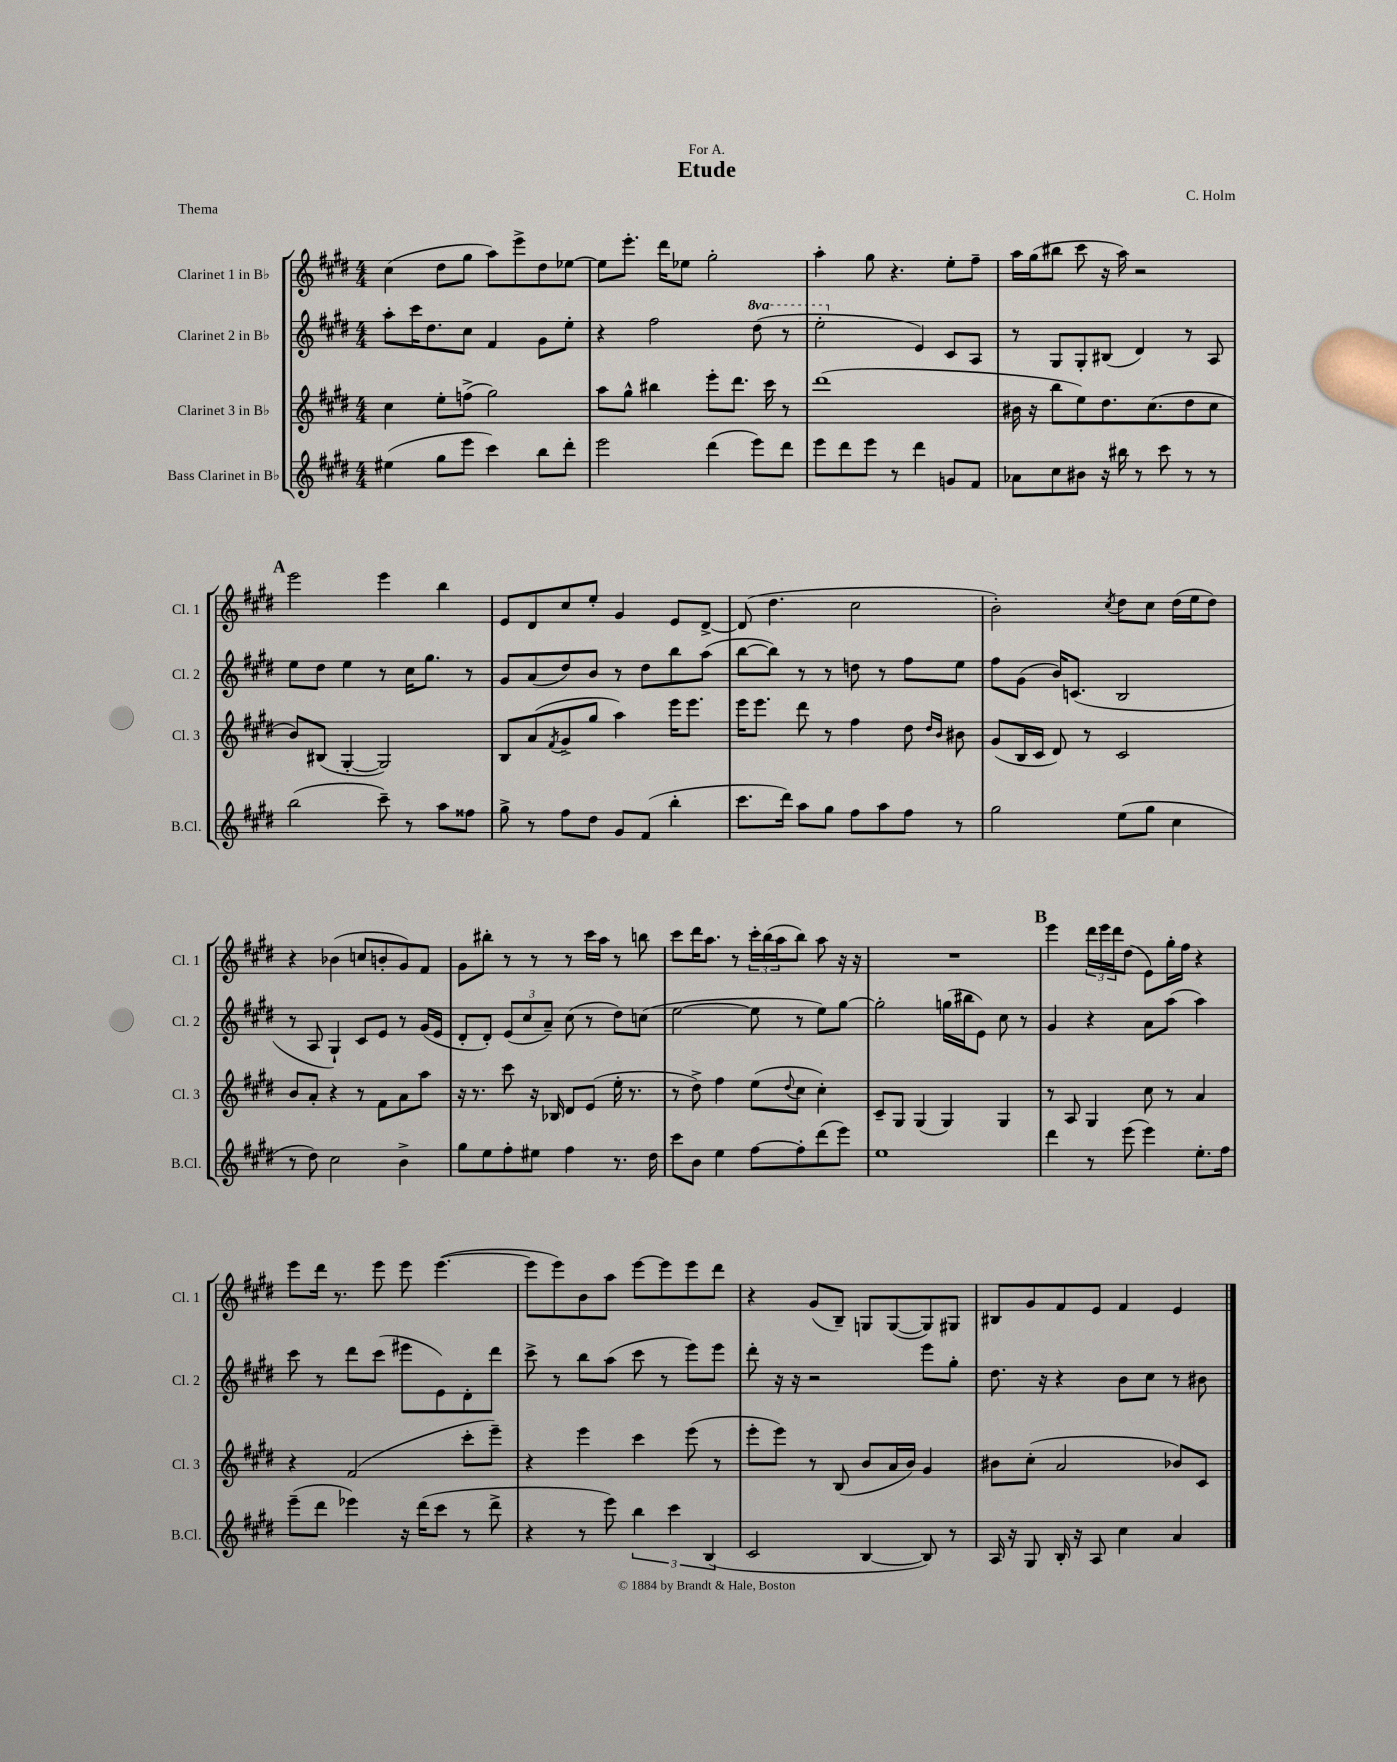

**kern	**kern	**kern	**kern
*staff4	*staff3	*staff2	*staff1
*clefG2	*clefG2	*clefG2	*clefG2
*k[f#c#g#d#]	*k[f#c#g#d#]	*k[f#c#g#d#]	*k[f#c#g#d#]
*M4/4	*M4/4	*M4/4	*M4/4
(4ee#	4cc#	8aa'	(4cc#
.	.	16ccc#	.
.	.	8.dd#	.
8gg#	8ee'	.	8dd#
8eee	(8ff^	8cc#	8gg#
4ccc#)	2gg#)	4f#	8aa)
.	.	.	8eee^
8bb	.	8g#	8dd#
8ddd#'	.	8ee'	[8ee-
=	=	=	=
2eee	8aa	4r	8ee-]
.	8gg#^^	.	8.eee'
.	4bb#	2ff#	.
.	.	.	16ddd#
.	.	.	8ee-
(4ddd#	8eee'	.	2gg#'
.	8.ddd#	.	.
8eee)	.	(8ddd#	.
.	16ccc#	.	.
8ddd#	8r	8r	.
=	=	=	=
8eee	(1ddd#	2eee'	4aa'
8ddd#	.	.	.
8eee	.	.	8gg#
8r	.	.	4.r
4ddd#	.	4e)	.
8g	.	8c#	8ee'
8f#	.	8A	8ff#~
=	=	=	=
8a-	16b#	8r	16aa
.	16r	.	(16gg#
8cc#	8bb	8G#	8bb#
8b#	8ee)	8G#'	8ccc#
16r	8.dd#	(8B#	16r
16bb#	.	.	16aa)
8r	.	4d#)	2r
.	(8.cc#	.	.
8ccc#	.	.	.
8r	8dd#	8r	.
8r	8cc#	8A	.
=	=	=	=
(2bb	8b)	8ee	2eee
.	(8B#	8dd#	.
.	[4G#'	4ee	.
8ccc#~)	2G#])	8r	4eee
8r	.	16cc#	.
.	.	8.gg#	.
8aa	.	.	4bb
8ff##	.	8r	.
=	=	=	=
8gg#^	8B	8g#	8e
8r	(8a	(8a	8d#
.	8qf#	.	.
8ff#	8g#^	8dd#)	8cc#
8dd#	8gg#	8b	8ee'
8g#	4aa)	8r	4g#
(8f#	.	8dd#	.
4bb'	16eee	8bb	8e
.	8.eee	.	.
.	.	(8aa	[8d#^
=	=	=	=
8.ccc#	16eee	[8bb	(8d#]
.	8.eee	.	.
.	.	8bb])	4.dd#
16ddd#)	.	.	.
8aa	8ddd#	8r	.
8gg#	8r	8r	.
8ff#	4ff#	8dd	2cc#
8aa	.	8r	.
8ff#	8dd#	8ff#	.
.	16qqdd#	.	.
.	16qqb	.	.
8r	8b#	8ee	.
=	=	=	=
2gg#	(8g#	8ff#	2b')
.	16B	(8g#	.
.	16c#	.	.
.	8d#)	16b)	.
.	.	(8.c	.
.	8r	.	.
.	.	.	8qcc#
(8ee	2c#	2B	8dd#
8gg#	.	.	8cc#
4cc#	.	.	(16dd#
.	.	.	16ee
.	.	.	8dd#)
=	=	=	=
8r	8b	8r	4r
8dd#)	8a'	8A	.
2cc#	4r	4G#`)	(4b-
.	8r	8c#	8cc
.	8f#	8e	8b'
4b^	8a	8r	8g#)
.	8aa	(16g#	8f#
.	.	16e	.
=	=	=	=
8gg#	16r	8d#'	8g#
.	8.r	.	.
8ee	.	8d#')	8bb#'
8ff#'	8ccc#	(12e	8r
.	.	12cc#	.
8ee#	16r	.	8r
.	.	12a~)	.
.	16B-	.	.
4ff#	8d#	(8cc#	8r
.	(8e	8r	16ccc#
.	.	.	16aa
8.r	16ee'	8dd#)	8r
.	8.r	.	.
.	.	(8cc	8bb
16dd#	.	.	.
=	=	=	=
8ccc#	8r	[2ee	8ccc#
8b	8dd#^)	.	16ddd#
.	.	.	8.aa
4ee	4ff#	.	.
.	.	.	8r
[8ff#	(8ee	8ee]	24ccc#'
.	.	.	(24bb
.	.	.	24aa
.	8qqdd#	.	.
8ff#']	8cc#	8r	8bb)
(8ddd#	4cc#')	8ee)	8aa
8eee)	.	[8gg#	16r
.	.	.	16r
=	=	=	=
1ee	8c#~	2gg#']	1r
.	8G#	.	.
.	(4G#	.	.
.	4G#)	(16gg	.
.	.	16bb#	.
.	.	8e)	.
.	4G#	8cc#	.
.	.	8r	.
=	=	=	=
4ddd#	8r	4g#	4eee
.	8A	.	.
8r	4G#	4r	24ddd#
.	.	.	24eee
.	.	.	24ddd#
(8eee	.	.	(8dd#
4eee)	8cc#	8a	8e)
.	8r	(8aa	16gg#'
.	.	.	16ff#
8.ee'	4a	4aa)	4r
16ff#	.	.	.
=	=	=	=
(8eee~	4r	8ccc#	8eee
8ddd#	.	8r	16ddd#
.	.	.	8.r
4eee-)	(2f#	8ddd#	.
.	.	(8ccc#	8eee
16r	.	8eee#	8eee
(16ddd#	.	.	.
8ccc#	.	8e)	([4.eee
8r	8ccc#'	8d#'	.
8ddd#^	8eee~)	8ddd#	.
=	=	=	=
4r	4r	8ccc#^	8eee]
.	.	8r	8eee)
8r	4eee	8bb	8b
8eee)	.	(8aa	8aa
6bb	4ccc#	8ccc#	[8eee
.	.	8r	8eee]
6ccc#	.	.	.
.	(8eee	8eee)	8eee
(6B	.	.	.
.	8r	8eee	8ddd#
=	=	=	=
2c#	8eee'	8ddd#'	4r
.	8eee)	16r	.
.	.	16r	.
.	8r	2r	(8g#
.	(8B	.	8B~)
[4B	8b	.	8G
.	16a	.	([8G
.	16b)	.	.
8B])	4g#	8eee	8G])
8r	.	8gg#'	8G#
=	=	=	=
16A	8b#	8.dd#	8B#
16r	.	.	.
8G#	(8cc#'	.	8g#
.	.	16r	.
16B'	2a	4r	8f#
16r	.	.	.
8A	.	.	8e
4cc#	.	8b	4f#
.	.	8cc#	.
4a	8b-)	8r	4e
.	8c#	8b#	.
==	==	==	==
*-	*-	*-	*-
